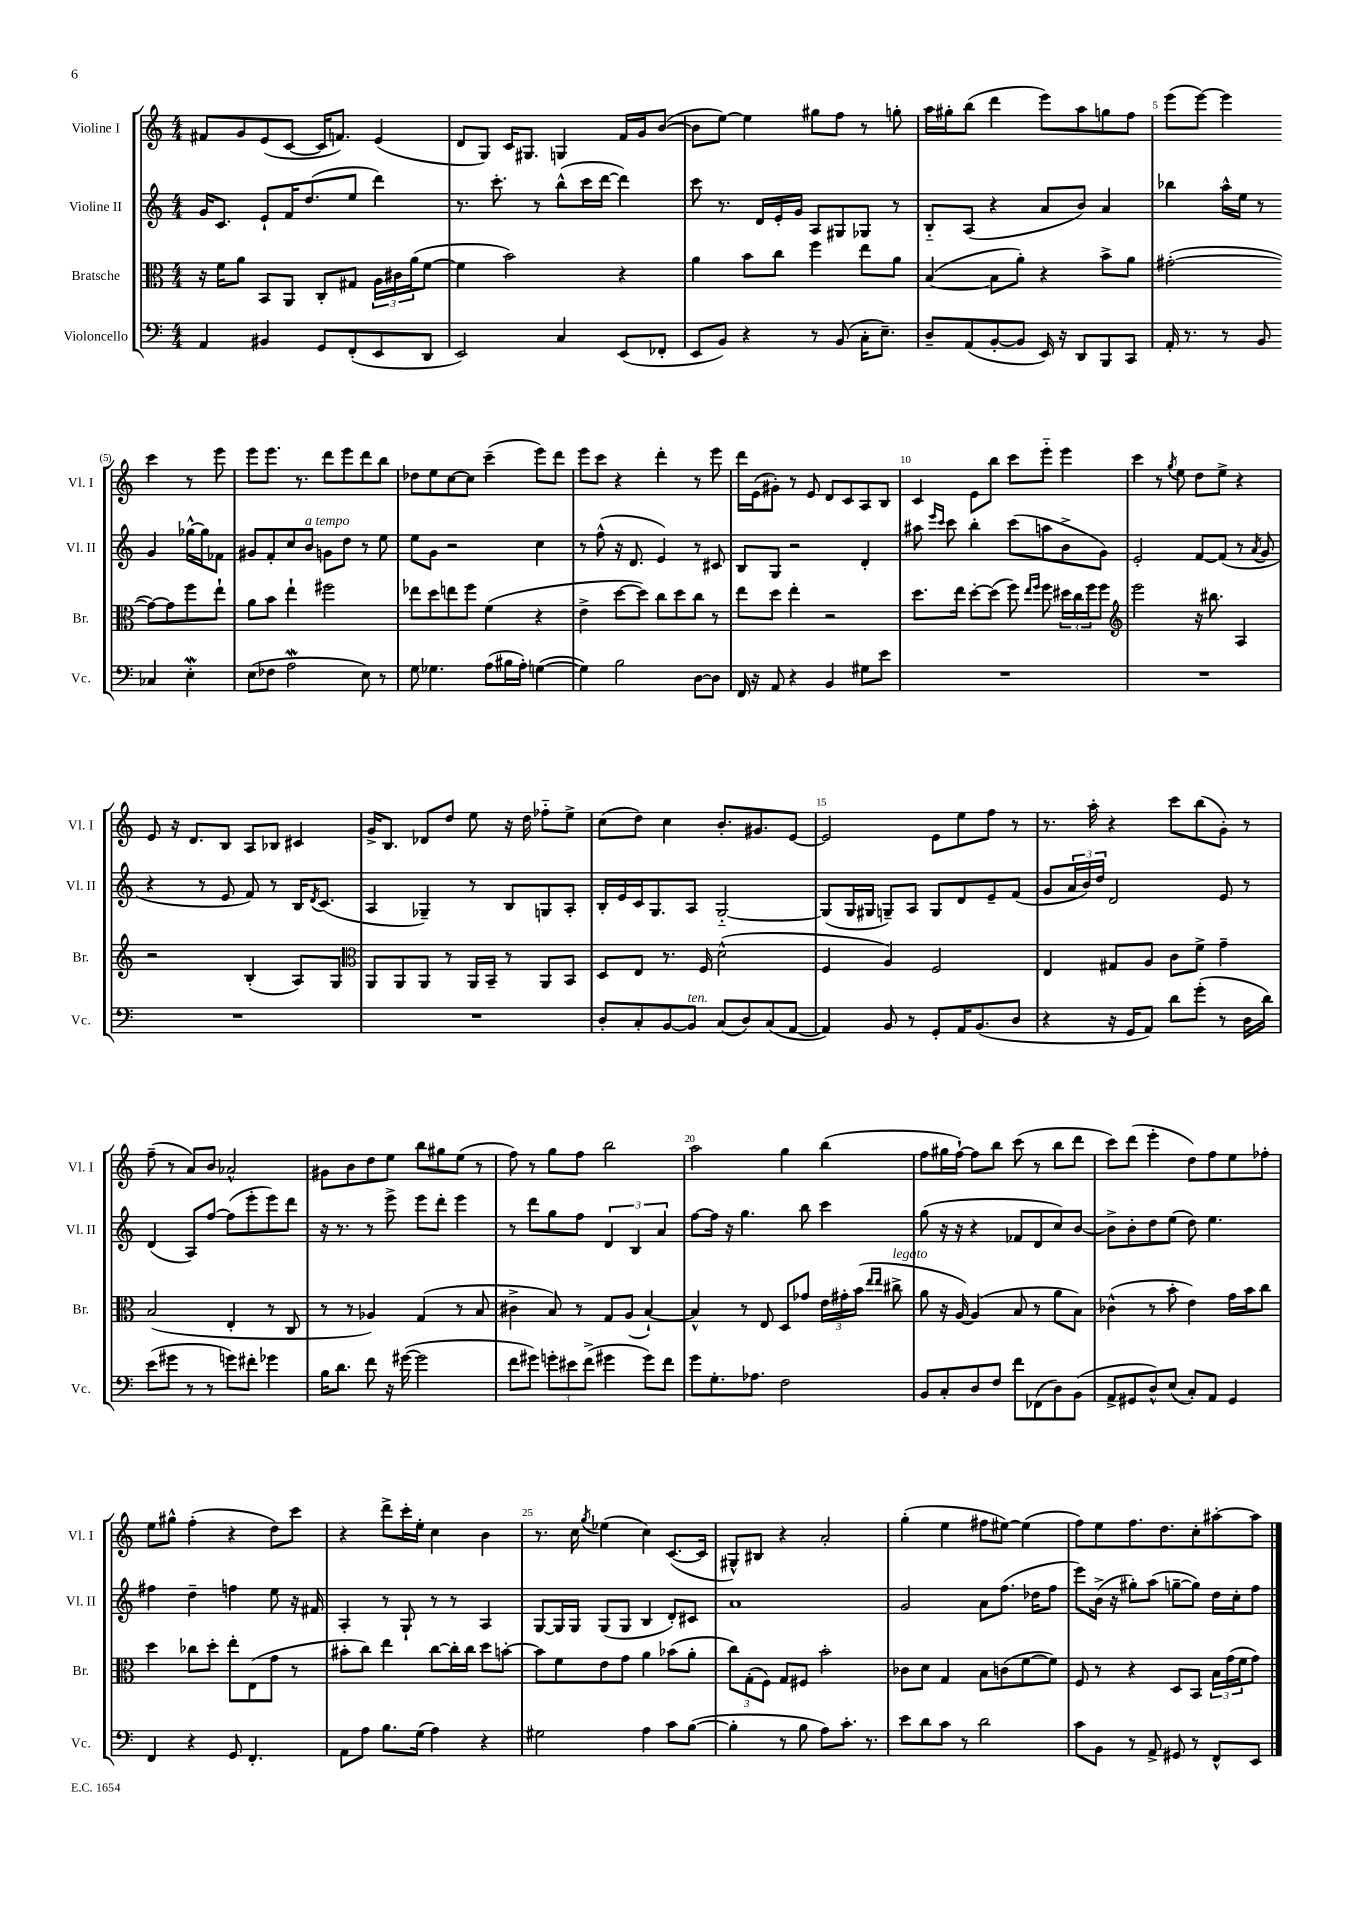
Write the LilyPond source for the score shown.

<<
\new StaffGroup <<
\new Staff = "s0" \with { instrumentName = "Violine I" shortInstrumentName = "Vl. I" } {
    \clef treble \key c \major \numericTimeSignature \time 4/4
    fis'8 g'8 e'8( c'8~ c'16 f'8.) e'4( |
    d'8 g8) c'16 gis8. g4 f'16 g'16 b'8~( |
    b'8 e''8~) e''4 gis''8 f''8 r8 g''8-. |
    a''16 gis''16-. b''8( d'''4 e'''8) a''8 g''8 f''8 |
    e'''8( e'''8~) e'''4 c'''4 r8 e'''8 |
    e'''8 e'''8. r8. d'''8 e'''8 d'''8 b''8 |
    des''8 e''8 c''8~ c''8 c'''4--( e'''8) d'''8 |
    e'''8 c'''8 r4 d'''4-. r8 e'''8 |
    d'''16 e'16( gis'8-.) r8 e'8 d'8 c'8 a8 b8 |
    c'4 e'8 b''8 c'''8 e'''8-_ e'''4 |
    c'''4 r8 \acciaccatura { g''8 } e''8 d''8 e''8-> r4 |
    e'8 r16 d'8. b8 a8 bes8 cis'4 |
    g'16-> b8. des'8 d''8 e''8 r16 d''16 fes''8-_ e''8-> |
    c''8( d''8) c''4 b'8.-. gis'8. e'8~ |
    e'2 e'8 e''8 f''8 r8 |
    r8. a''16-. r4 c'''8 b''8( g'8-.) r8 |
    f''8--( r8 a'8) b'8 aes'2-^ |
    gis'8 b'8 d''8 e''8 b''8 gis''8 e''8( r8 |
    f''8) r8 g''8 f''8 b''2 |
    a''2 g''4 b''4( |
    f''8 gis''16 f''16~-!) f''8 b''8 c'''8( r8 b''8 d'''8 |
    c'''8) d'''8( e'''4-. d''8) f''8 e''8 fes''8-. |
    e''8 gis''8-^ f''4-.( r4 d''8) c'''8 |
    r4 d'''8-> c'''16-. e''16-. c''4 b'4 |
    r8. c''16 \acciaccatura { g''8 } ees''4( c''4) c'8.~( c'16 |
    gis8-^) bis8 r4 a'2-. |
    g''4-.( e''4 fis''8 eis''8~) eis''4( |
    f''8) e''8 f''8. d''8. c''8-. ais''8~-. ais''8 \bar "|." |
}
\new Staff = "s1" \with { instrumentName = "Violine II" shortInstrumentName = "Vl. II" } {
    \clef treble \key c \major \numericTimeSignature \time 4/4
    g'16 c'8. e'8-! f'16 d''8.( e''8 d'''4) |
    r8. c'''8.-. r8 b''8-^( c'''16 d'''16~ d'''4) |
    c'''8 r8. d'16 e'16-. g'16 a8 gis8 ges8 r8 |
    b8-_ a8( r4 a'8 b'8) a'4 |
    bes''4 a''16-^ e''16 r8 g'4 ges''16~-^ ges''16 fes'8 |
    gis'8 f'8-. c''8 b'8^\markup { \italic "a tempo" } g'8 d''8 r8 e''8 |
    e''8 g'8 r2 c''4 |
    r8 f''8-^( r16 d'8. e'4) r8 cis'8 |
    b8 g8 r2 d'4-. |
    ais''8 \grace { e'''16 c'''16 } c'''8 b''4-. c'''8( a''8 b'8-> g'8) |
    e'2-. f'8~ f'8( r8 \acciaccatura { a'8 } g'8 |
    r4 r8 e'8 f'8) r8 b16 \acciaccatura { d'8 } c'8.( |
    a4 ges4--) r8 b8 g8 a8-. |
    b16-. e'16 c'16 g8. a8 g2~-_ |
    g8( g16 gis16 g8--) a8 g8 d'8 e'8-- f'8( |
    g'8 \tuplet 3/2 { a'16 b'16) d''16 } d'2 e'8 r8 |
    d'4( a8) f''8~ f''8( e'''8-. e'''8) d'''8 |
    r16 r8. r8 e'''8-> e'''8 d'''8-. e'''4 |
    r8 d'''8 g''8 f''8 \tuplet 3/2 { d'4 b4 a'4 } |
    f''8~ f''16 r16 g''4. b''8 c'''4 |
    g''8( r16 r16 r4 fes'8 d'8 c''8) b'8~ |
    b'8-> b'8-. d''8 e''8( d''8) e''4. |
    fis''4 d''4-- f''4 e''8 r16 fis'16 |
    a4-. r8 g8-! r8 r8 a4 |
    g8~ g16 g16 g8( g8 b4 d'8-.) cis'8 |
    a'1 |
    g'2 a'8 f''8.( des''16 f''8 |
    e'''8) b'16->( r16 gis''8-.) a''8( g''8~-- g''8) d''16 c''16-. f''8 \bar "|." |
}
\new Staff = "s2" \with { instrumentName = "Bratsche" shortInstrumentName = "Br." } {
    \clef alto \key c \major \numericTimeSignature \time 4/4
    r16 f'16 a'8 b,8 a,8 c8-. gis8 \tuplet 3/2 { a16 cis'16 a'16( } f'8~ |
    f'4 b'2) r4 |
    a'4 b'8 c''8 f''4 e''8 a'8 |
    b4~( b8 a'8-.) r4 b'8-> a'8 |
    gis'2~-.( gis'8~) gis'8 f''8 e''8-! |
    a'8 b'8 e''4-! fis''2 |
    ees''8 d''8 e''8 f''8 f'4( r4 |
    e'4-> d''8~ d''8) c''8 d''8 c''8 r8 |
    e''8 d''8 e''4-. r2 |
    d''8. e''16 d''8~-. d''8( f''8) \grace { e''16 f''16 } f''8 \tuplet 3/2 { dis''16 c''16 f''16 } f''8 |
    \clef treble e'''2 r16 bis''8. a4 |
    r2 b4-.( a8) g8 |
    \clef alto a,8 a,8 a,8 r8 a,16 b,16-- r8 a,8 b,8 |
    d8 e8 r8. f16 d'2-^( |
    f4 a4) f2 |
    e4 gis8 a8 c'8 f'8-> g'4-- |
    b2( e4-. r8 c8 |
    r8 r8 aes4) g4( r8 b8 |
    cis'4-> b8) r8 g8 a8( b4~-!) |
    b4-^ r8 e8 d8 ges'8 \tuplet 3/2 { e'16 gis'16-. b'16( } \grace { e''16 e''16 } cis''8->^\markup { \italic "legato" } |
    a'8 r16 a16~) a4( b8 r8 a'8 b8) |
    ces'4-^( r8 b'8-. e'4) g'16 b'16 c''8 |
    d''4 ces''8 d''8-. e''8-. e8( g'8 r8 |
    bis'8-. c''8) e''4 c''8~ c''16-. c''16 d''8 b'8~-. |
    b'8 f'8 e'8 g'8 a'4 bes'8( a'8-. |
    \tuplet 3/2 { c''8) g8-.( f8) } g8 fis8 b'2-. |
    ces'8 d'8 g4 b8 c'8( f'8~ f'8) |
    f8 r8 r4 d8 b,8 \tuplet 3/2 { b16 g'16( f'16 } g'8) \bar "|." |
}
\new Staff = "s3" \with { instrumentName = "Violoncello" shortInstrumentName = "Vc." } {
    \clef bass \key c \major \numericTimeSignature \time 4/4
    a,4 bis,4 g,8 f,8-.( e,8 d,8 |
    e,2) c4 e,8( fes,8-. |
    e,8 b,8) r4 r8 b,8( c16-. e8.--) |
    d8-- a,8( b,8~-. b,8 e,16) r16 d,8 b,,8 c,8 |
    a,16-. r8. r8 b,8 ces4 e4-.\mordent |
    e8( fes8 a2\mordent e8) r8 |
    g8 ges4. a8( bis16 a16-.) g4~( |
    g4) b2 d8~ d8 |
    f,16 r16 a,8 r4 b,4 gis8 e'8 |
    R1 |
    R1 |
    R1 |
    R1 |
    d8-. c8-. b,8~ b,8^\markup { \italic "ten." } c8( d8) c8( a,8~ |
    a,4) b,8 r8 g,8-. a,16 b,8.( d8 |
    r4 r16 g,16 a,8) d'8 g'8-.( r8 d16 d'16) |
    e'8( gis'8 r8 r8 g'8) fis'8-. ges'4 |
    b16 d'8. f'8 r16 gis'16~( gis'2 |
    f'8 gis'8) \tuplet 3/2 { g'8-. eis'8 f'8->( } gis'4 gis'8) f'8 |
    g'8 g8.-. aes8. f2 |
    b,8 c8-. d8 f8 f'8 fes,8( d8) b,8( |
    a,8-> gis,8 d8-^) e8( c8-.) a,8 gis,4 |
    f,4 r4 g,8 f,4.-. |
    a,8 a8 b8. g16( a4) r4 |
    gis2 a4 c'8 b8~( |
    b4-. r8 b8 a8) c'8.-. r8. |
    e'8 d'8 c'8 r8 d'2 |
    c'8 b,8 r8 a,8-> gis,8 r8 f,8-^ e,8 \bar "|." |
}
>>
>>
\layout { \context { \Score \override BarNumber.break-visibility = ##(#f #t #t) barNumberVisibility = #(every-nth-bar-number-visible 5) } }
